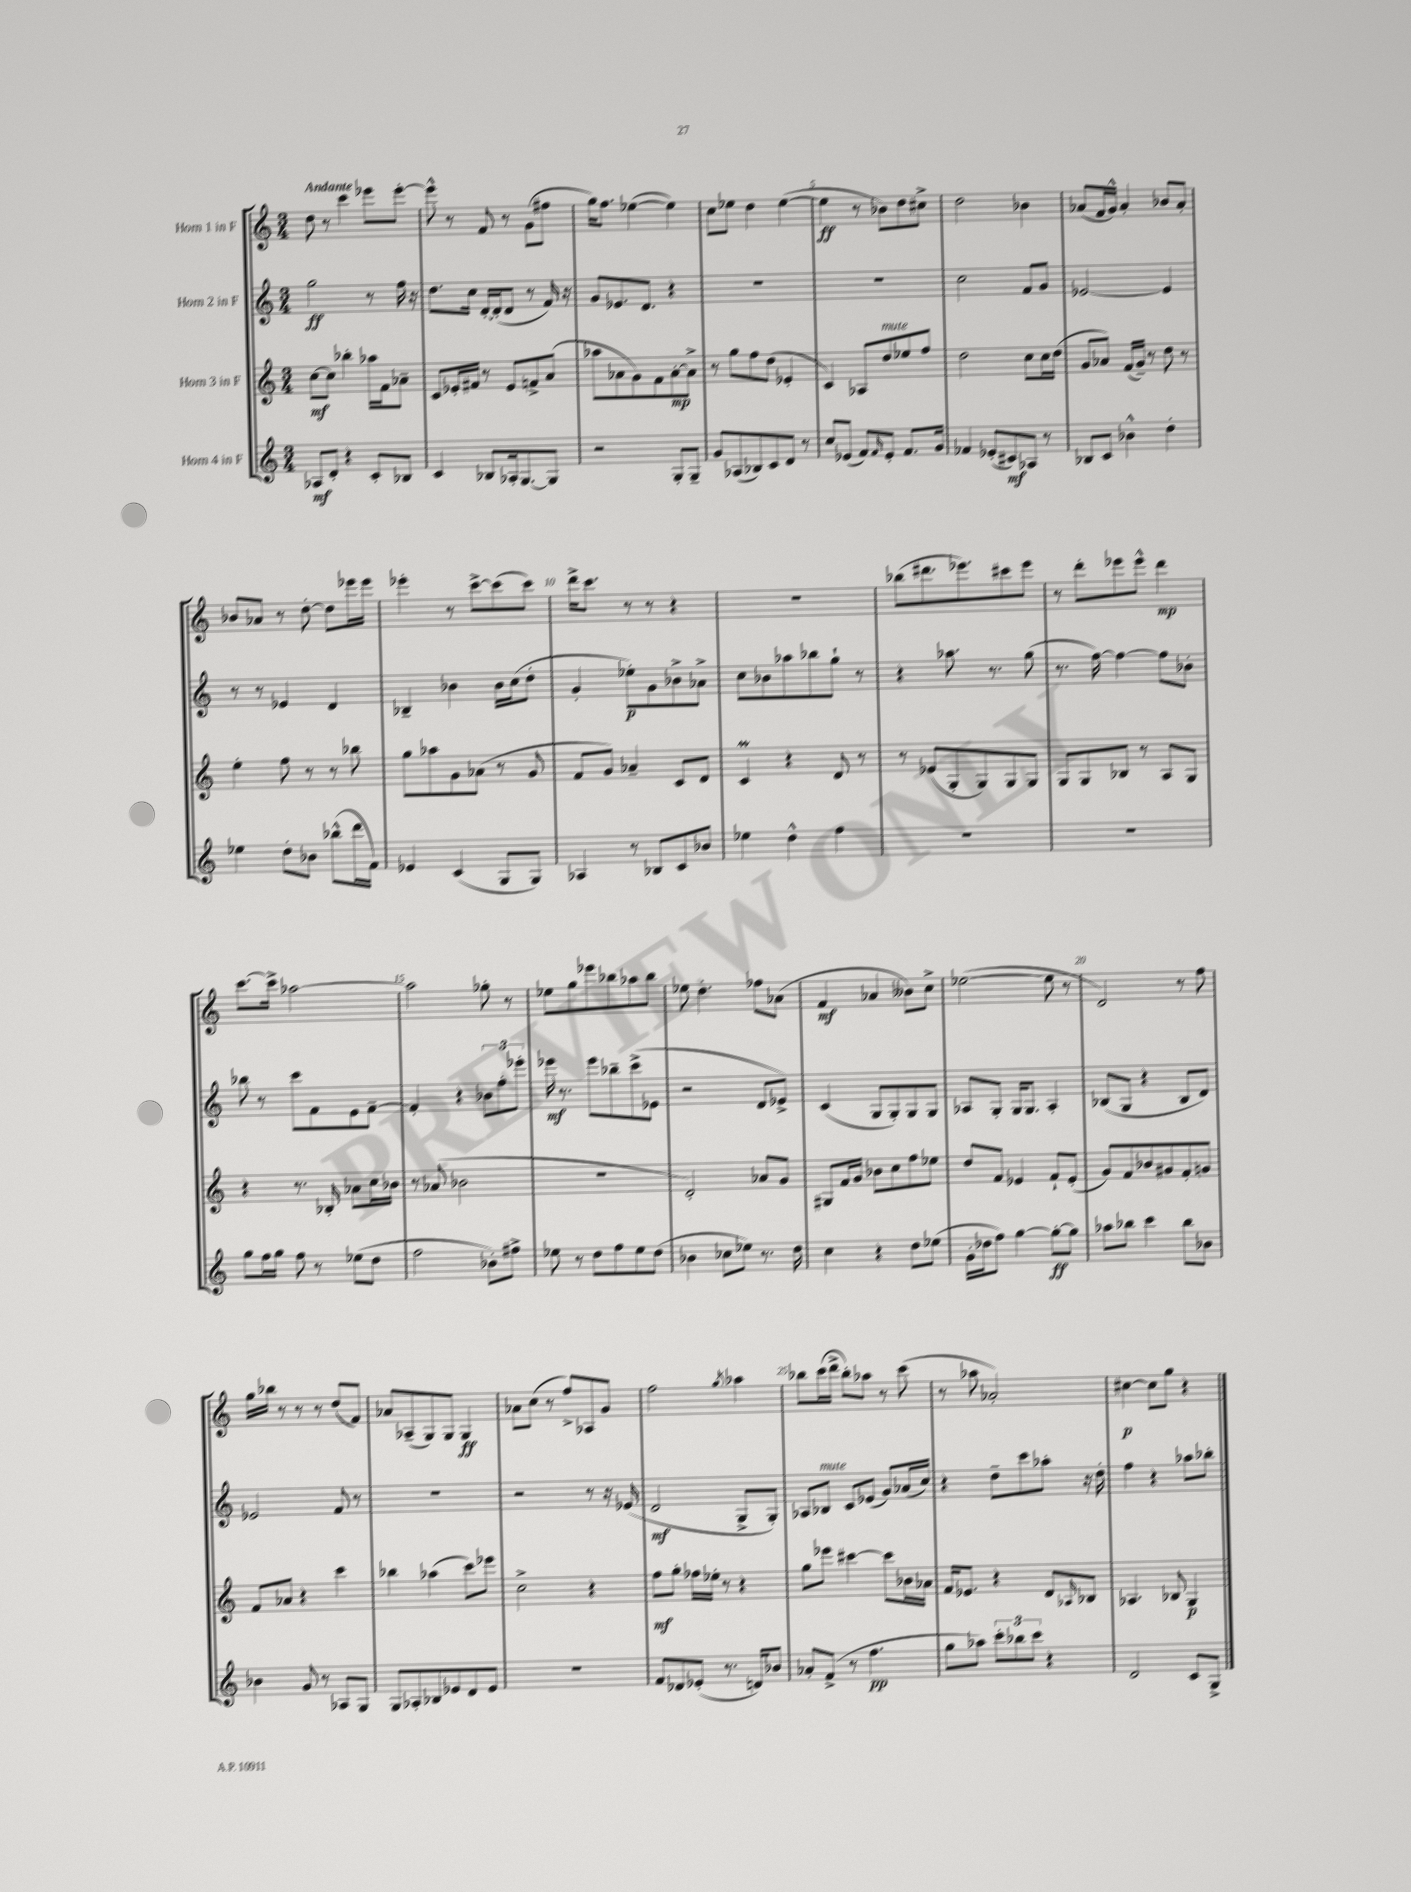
<<
\new StaffGroup <<
\new Staff = "s0" \with { instrumentName = "Horn 1 in F" } {
    \clef treble \key c \major \numericTimeSignature \time 3/4 \tempo "Andante"
    d''8 r8 c'''4 ees'''8 ees'''8~-. |
    ees'''8-^ r8 f'8 r8 g'8( fis''8 |
    g''16) f''8. ees''4~( ees''4) |
    c''8 ees''8 d''4 ees''4~( |
    ees''4\ff r8 bes'8) d''8 cis''8-> |
    d''2 bes'4 |
    aes'8( f'16 g'16-^) aes'4-. bes'8 aes'8-. |
    bes'8 aes'8 r8 d''8~-. d''8 ees'''16 ees'''16 |
    ees'''4-. r8 c'''8~-> c'''8( c'''8) |
    d'''16-> c'''8. r8 r8 r4 |
    R2. |
    bes''8( dis'''8. ees'''8.) cis'''8 ees'''8 |
    r8 d'''8-. ees'''8 ees'''8-^ d'''4\mp |
    c'''8.~ c'''16-> aes''2~ |
    aes''2 ges''8-. r8 |
    ees''8 g''8 ees'''8 bes''8 aes''8 bes''8 |
    ees''8 d''4.-. fes''8 aes'8( |
    f'4\mf aes'4 beses'8) c''8-> |
    ees''2~( ees''8 r8 |
    d'2) r8 f''8 |
    g''16 bes''16 r8 r8 r8 d''8( f'8) |
    aes'8 aes8--( g8) g8 g4\ff |
    aes'8 c''8( r8 f''8->) aes8 g'8 |
    f''2 \acciaccatura { g''8 } aes''4 |
    bes''8 c'''16( d'''16-> bes''8-.) aes''8 r8 c'''8( |
    r8 aes''8 aes'2-.) |
    cis''4~\p cis''8 g''8 r4 \bar "|." |
}
\new Staff = "s1" \with { instrumentName = "Horn 2 in F" } {
    \clef treble \key c \major \numericTimeSignature \time 3/4
    g''2\ff r8 f''16 r16 |
    d''8. c''16 d'16~-. d'16-.( d'8 r8 f'16) r16 |
    g'8 ees'8. d'8. r4 |
    R2. |
    R2. |
    c''2 f'8 g'8 |
    ees'2~ ees'4 |
    r8 r8 ees'4 d'4 |
    bes4-- bes'4 bes'16 c''16( d''8-. |
    g'4-. ees''8-.\p) g'8 bes'8-> aes'8-> |
    c''8 bes'8 aes''8 bes''8 g''8-! r8 |
    r4 aes''8. r8. g''8( |
    r8. f''16~) f''4~ f''8 bes'8-. |
    bes''8 r8 c'''8 f'8 e'8 f'8~-- |
    f'4-. r4 \tuplet 3/2 { bes'8 f''8-. ees'''8-. } |
    ees'''16\mf r8. ees'''8 bes''8-- c'''8->( ees'8 |
    r2 d'8 ees'8->) |
    c'4( g8 g8-.) g8 g8 |
    aes8 g8-. g16 g8. aes4-. |
    bes8( g8 r4 bes8 d'8) |
    ees'2 f'8 r8 |
    R2. |
    r2 r8 r16 ees'16( |
    d'2\mf g8-> g8-.) |
    aes8 bes8^\markup { \italic "mute" } c'8 ees'8( g'8) aes'16( c''16) |
    r4 d''8-- c'''8 aes''8-. r16 d''16-. |
    f''4 r4 aes''8 bes''8-. \bar "|." |
}
\new Staff = "s2" \with { instrumentName = "Horn 3 in F" } {
    \clef treble \key c \major \numericTimeSignature \time 3/4
    c''8~\mf c''8 bes''4-. aes''16 f'16 aes'8-- |
    c'8 ees'16-. fis'16 r8 ees'8 f'8-> a'8( |
    aes''8 aes'8 g'8) f'8 aes'8~-.\mp aes'8-> |
    r8 g''8 f''8 d''8( ees'4-. |
    c'4) aes8 d''8^\markup { \italic "mute" } ees''8 f''8 |
    d''2 c''8 c''16 d''16( |
    g'8 aes'8) f'16( g'16--) r8 d''8 r8 |
    e''4-. f''8 r8 r8 bes''8 |
    g''8 aes''8 g'8 aes'8( r8 g'8 |
    f'8 g'8) aes'4-- c'8 d'8 |
    c'4\prall r4 d'8 r8 |
    r8 ees'8( g8-. g8) g8 g8 |
    g8 g8 bes8 r8 a8 g8 |
    r4 r8. bes16-. aes'8 c''16 bes'16 |
    r8 aes'8( bes'2 |
    R2. |
    d'2-.) aes'8 g'8 |
    gis8 f'16 g'16 bes'8 c''8 f''8 ees''8 |
    d''8 f'8 ees'4 f'8-! ees'8-.( |
    g'8) f'8 bes'8 gis'8 f'8-. g'8 |
    f'8 aes'8 r4 c'''4 |
    bes''4 aes''4( c'''8) ees'''8 |
    c''2-> r4 |
    f''8\mf g''8-. fes''16 ees''16-. r8 r4 |
    g''8 ees'''8 cis'''4~ cis'''8 bes'16 aes'16 |
    f'16 ees'8. r4 d'8 \grace { aes16 } bes8 |
    aes4. bes8 g4\p \bar "|." |
}
\new Staff = "s3" \with { instrumentName = "Horn 4 in F" } {
    \clef treble \key c \major \numericTimeSignature \time 3/4
    aes8\mf d'8-. r4 c'8-. bes8 |
    c'4 bes8 aes16-. g8.~ g8 |
    r2 g8-. g8-- |
    g'8 aes8( bes8) c'8 d'8 r8 |
    c''8 ees'8( f'8) \grace { f'16 } ees'8-. f'8. g'16 |
    fes'4 ees'8-.( cis'8\mf) aes8 r8 |
    bes8 c'8 bes'4-^ d''4-. |
    ees''4 d''8-. bes'8 bes''8-^( d'''16 f'16) |
    ees'4 c'4( g8 g8) |
    aes4 r8 bes8 c'8 bes'8 |
    ees''4 d''4-^ f''4 |
    R2. |
    R2. |
    g''8 f''16 g''16 f''8 r8 ees''8( d''8 |
    f''2 bes'8-.) fis''8-> |
    ees''8 r8 d''8 f''8 ees''8 d''8( |
    bes'4 ces''8 ees''8) r8. d''16 |
    c''4 r4 d''8 ees''8( |
    g'16-. des''16 f''8) g''4~ g''8~-.\ff g''8 |
    aes''8 bes''8 c'''4 bes''8 bes'8 |
    bes'4 g'8 r8 aes8 g8 |
    g8 aes8-. bes8 ees'8 d'8 ees'8 |
    R2. |
    f'8 des'8 ees'8-.( r8. d'16) bes'8 |
    aes'8-. f'8->( r8 f''4.\pp |
    g''8 aes''8) \tuplet 3/2 { c'''8-. bes''8 c'''8 } r4 |
    d'2 c'8 g8-> \bar "|." |
}
>>
>>
\layout { \context { \Score \override BarNumber.break-visibility = ##(#f #t #t) barNumberVisibility = #(every-nth-bar-number-visible 5) } }
